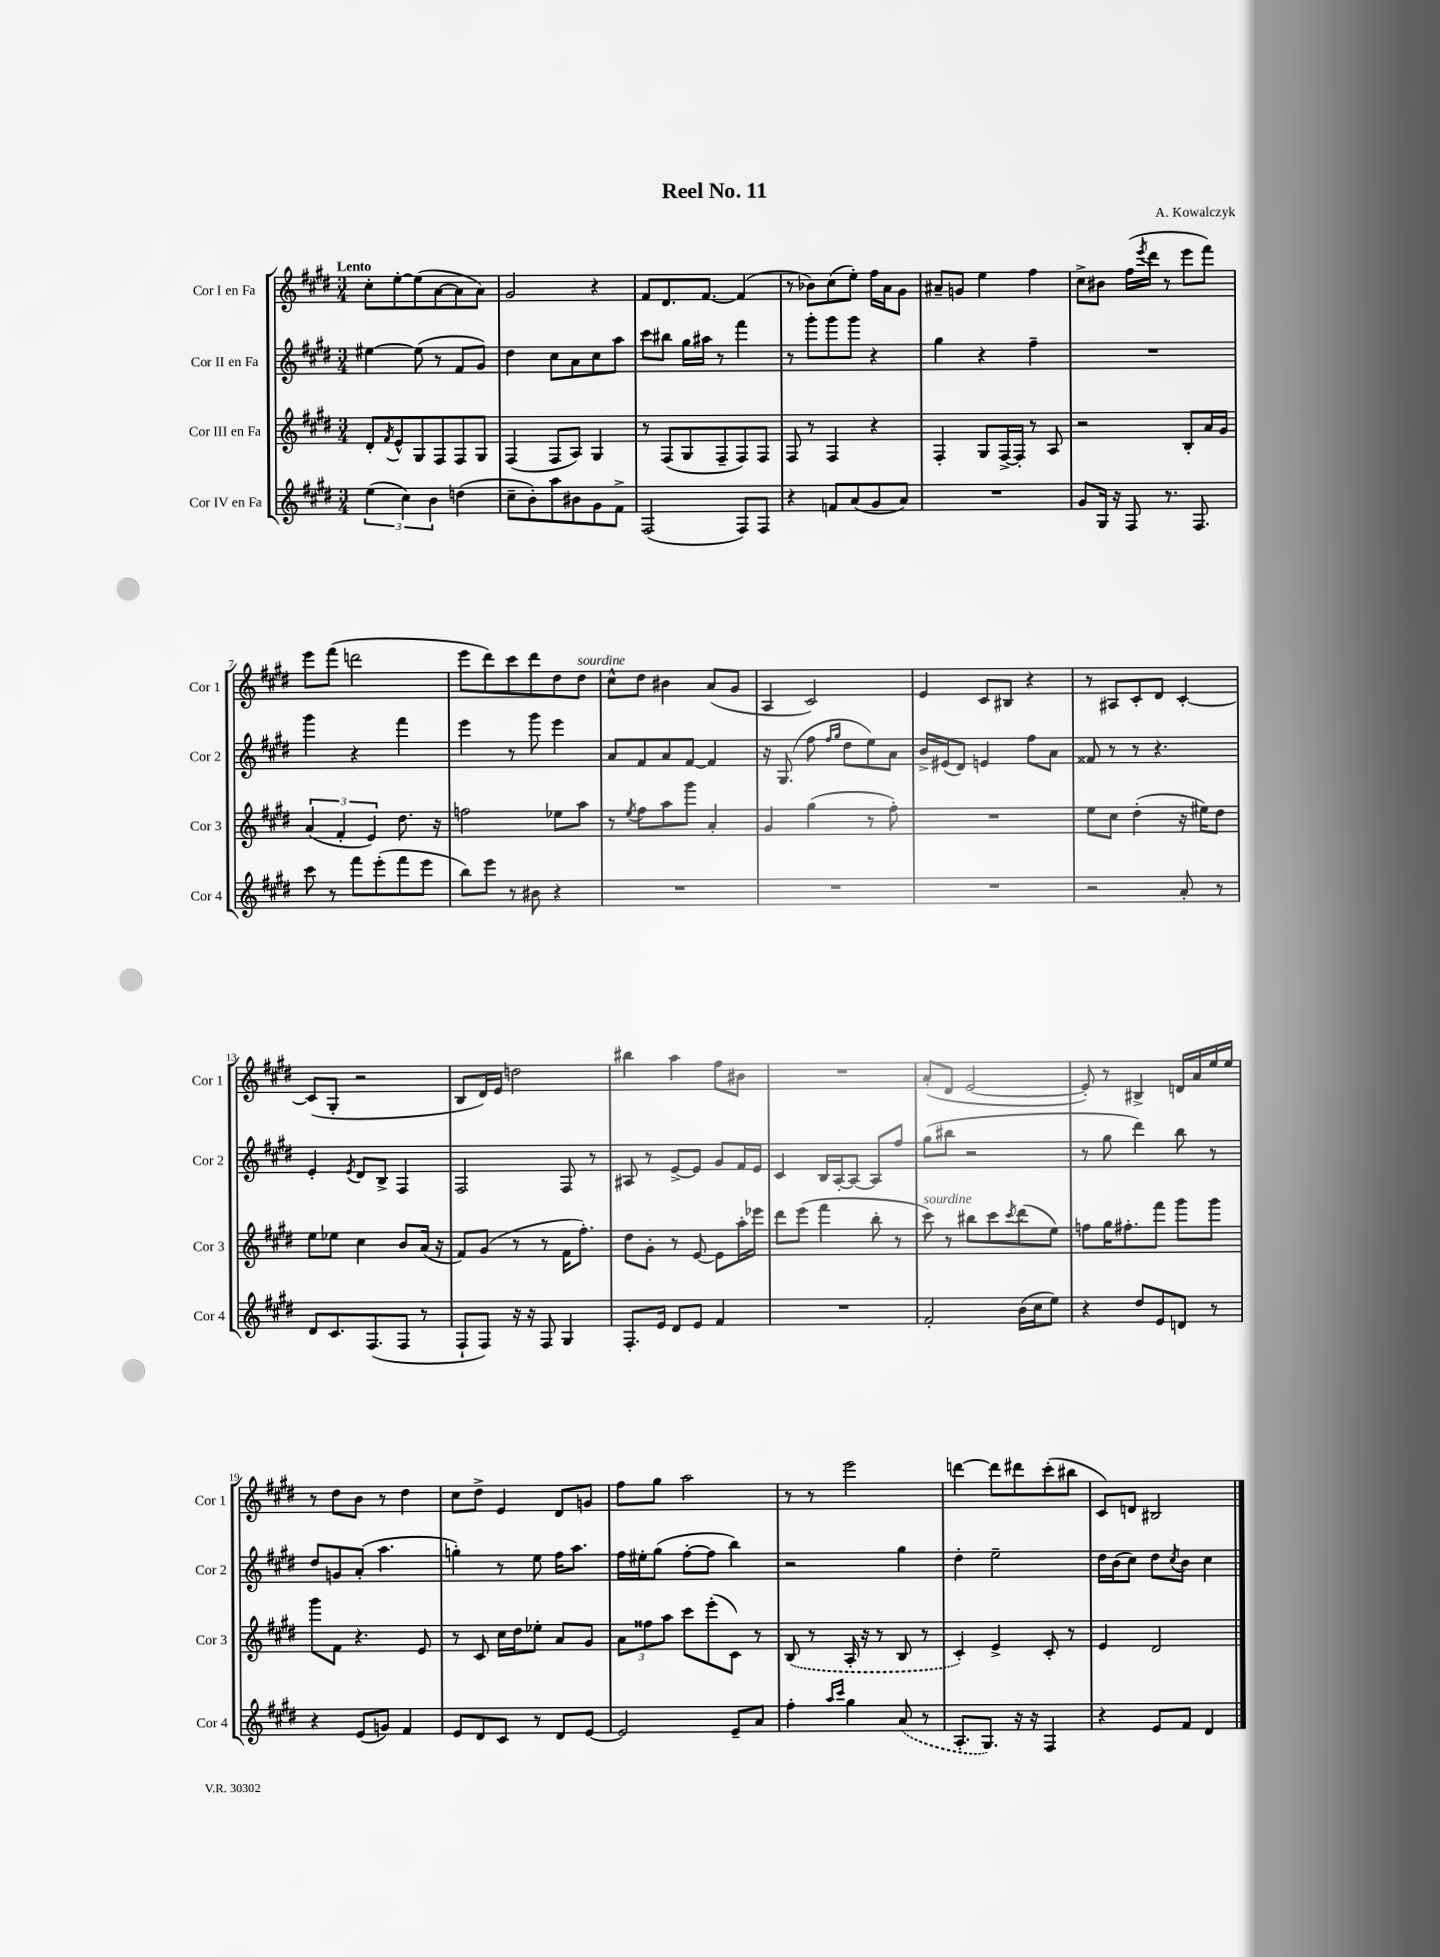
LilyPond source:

\header { title = "Reel No. 11" composer = "A. Kowalczyk" }
<<
\new StaffGroup <<
\new Staff = "s0" \with { instrumentName = "Cor I en Fa" shortInstrumentName = "Cor 1" } {
    \clef treble \key e \major \numericTimeSignature \time 3/4 \tempo "Lento"
    cis''8-. e''8~-. e''8( a'8~ a'8 a'8) |
    gis'2 r4 |
    fis'8 dis'8. fis'8.~ fis'4( |
    r8 bes'8) cis''8( e''8-.) fis''16 a'16 gis'8 |
    ais'8-- g'8 e''4 fis''4 |
    cis''8-> bis'8 fis''16( \acciaccatura { e'''8 } dis'''16 r8 e'''8 fis'''8) |
    e'''8 fis'''8( d'''2 |
    e'''8 dis'''8) cis'''8 dis'''8 dis''8 dis''8^\markup { \italic "sourdine" } |
    cis''8-^ dis''8 bis'4 a'8( gis'8 |
    a4 cis'2) |
    e'4 cis'8 bis8 r4 |
    r8 ais8 cis'8-. dis'8 cis'4~-. |
    cis'8( gis8-. r2 |
    b8 dis'16) e'16 d''2 |
    bis''4 a''4 fis''8 bis'8 |
    R2. |
    a'8-.( dis'8 e'2~ |
    e'8-.) r8 bis4-> d'16 a'16 e''16 e''16 |
    r8 dis''8 b'8 r8 dis''4 |
    cis''8 dis''8-> e'4 dis'8 g'8 |
    fis''8 gis''8 a''2 |
    r8 r8 e'''2 |
    d'''4~ d'''8 dis'''8 cis'''8-.( bis''8 |
    cis'8) d'8 bis2 \bar "|." |
}
\new Staff = "s1" \with { instrumentName = "Cor II en Fa" shortInstrumentName = "Cor 2" } {
    \clef treble \key e \major \numericTimeSignature \time 3/4
    eis''4~ eis''8( r8 fis'8 gis'8) |
    dis''4 cis''8 a'8 cis''8 a''8 |
    cis'''8 bis''8 gis''16 ais''16 r8 fis'''4 |
    r8 gis'''8-. gis'''8 gis'''8 r4 |
    gis''4 r4 fis''4-- |
    R2. |
    gis'''4 r4 fis'''4 |
    e'''4 r8 gis'''8 e'''4 |
    a'8 fis'8 a'8 fis'8~ fis'4 |
    r16 gis8.( fis''8 \grace { fis''16 gis''16 } dis''8 e''8) a'8 |
    b'16-> eis'16( dis'8) e'4 fis''8 a'8 |
    fisis'8 r8 r8 r4. |
    e'4-. \acciaccatura { e'8 } dis'8 b8-> fis4 |
    fis2 fis8 r8 |
    ais8 r8 e'8~-> e'8 gis'8 fis'16 e'16 |
    cis'4 b16 a16~-. a8~ a8 fis''8 |
    gis''8( bis''8 r2 |
    r8 gis''8 dis'''4) b''8 r8 |
    dis''8 g'8 a'8-.( a''4. |
    g''4-.) r8 e''8 fis''16 a''8. |
    fis''16 eis''16-. gis''8( fis''8~-. fis''8 b''4) |
    r2 gis''4 |
    dis''4-. e''2-- |
    dis''16 b'16( cis''8) dis''8 \acciaccatura { cis''8 } b'8 cis''4 \bar "|." |
}
\new Staff = "s2" \with { instrumentName = "Cor III en Fa" shortInstrumentName = "Cor 3" } {
    \clef treble \key e \major \numericTimeSignature \time 3/4
    dis'8-. \acciaccatura { fis'8 } e'8-^ gis8 fis8 fis8 gis8 |
    fis4( fis8 a8) gis4 |
    r8 fis8( gis8 fis8-- fis8) fis8 |
    fis8 r8 fis4 r4 |
    fis4-. gis8 fis16~-> fis16-. r8 a8 |
    r2 b8-. a'16 gis'16 |
    \tuplet 3/2 { a'4( fis'4-. e'4) } dis''8. r16 |
    f''2 ees''8 a''8 |
    r8 \acciaccatura { e''8 } fis''8 a''8 gis'''8 a'4-. |
    gis'4 gis''4( r8 fis''8-.) |
    R2. |
    e''8 cis''8 dis''4-.( r16 eis''16) dis''8 |
    e''8 ees''8 cis''4 b'8 a'16( r16 |
    fis'8) gis'8( r8 r8 fis'16 fis''8.-.) |
    dis''8 gis'8-. r8 e'8~ e'8 a''16-. ees'''16 |
    dis'''8 e'''8( fis'''4 b''8-. r8 |
    cis'''8^\markup { \italic "sourdine" }) r8 bis''8 cis'''8 \acciaccatura { cis'''8 } dis'''8( e''8) |
    f''8 gis''16 fis''8.-. fis'''8 gis'''8 gis'''8 |
    gis'''8 fis'8 r4. e'8 |
    r8 cis'8 cis''16 dis''16 ees''8-. a'8 gis'8 |
    \tuplet 3/2 { a'8 fisis''8 a''8 } cis'''8 e'''8-.( cis'8) r8 |
    \once \slurDashed b8( r8 a16-. r16 r8 b8 r8 |
    cis'4-.) e'4-> cis'8-. r8 |
    e'4 dis'2 \bar "|." |
}
\new Staff = "s3" \with { instrumentName = "Cor IV en Fa" shortInstrumentName = "Cor 4" } {
    \clef treble \key e \major \numericTimeSignature \time 3/4
    \tuplet 3/2 { e''4( cis''4) b'4 } d''4( |
    cis''8-- b'8-.) a''8 bis'8 gis'8 fis'8-> |
    fis2( fis8) fis8 |
    r4 f'8 a'8( gis'8 a'8) |
    R2. |
    gis'8 gis16 r16 fis8 r8. fis8. |
    cis'''8 r8 fis'''8 e'''8-.( fis'''8 e'''8 |
    b''8) e'''8 r8 bis'8 r4 |
    R2. |
    R2. |
    R2. |
    r2 a'8-. r8 |
    dis'8 cis'8. fis8.( fis8 r8 |
    fis8-! fis8) r16 r16 fis8 gis4 |
    fis8.-. e'16 dis'8 e'8 fis'4 |
    R2. |
    fis'2-. b'16( cis''16 e''8) |
    r4 dis''8 e'8 d'8 r8 |
    r4 e'8( g'8) fis'4 |
    e'8 dis'8 cis'8 r8 dis'8 e'8~ |
    e'2 e'8-- a'8 |
    fis''4-. \grace { a''16 cis'''16 } gis''4 \once \slurDashed a'8( r8 |
    a8.-. gis8.) r16 r16 fis4 |
    r4 e'8 fis'8 dis'4 \bar "|." |
}
>>
>>
